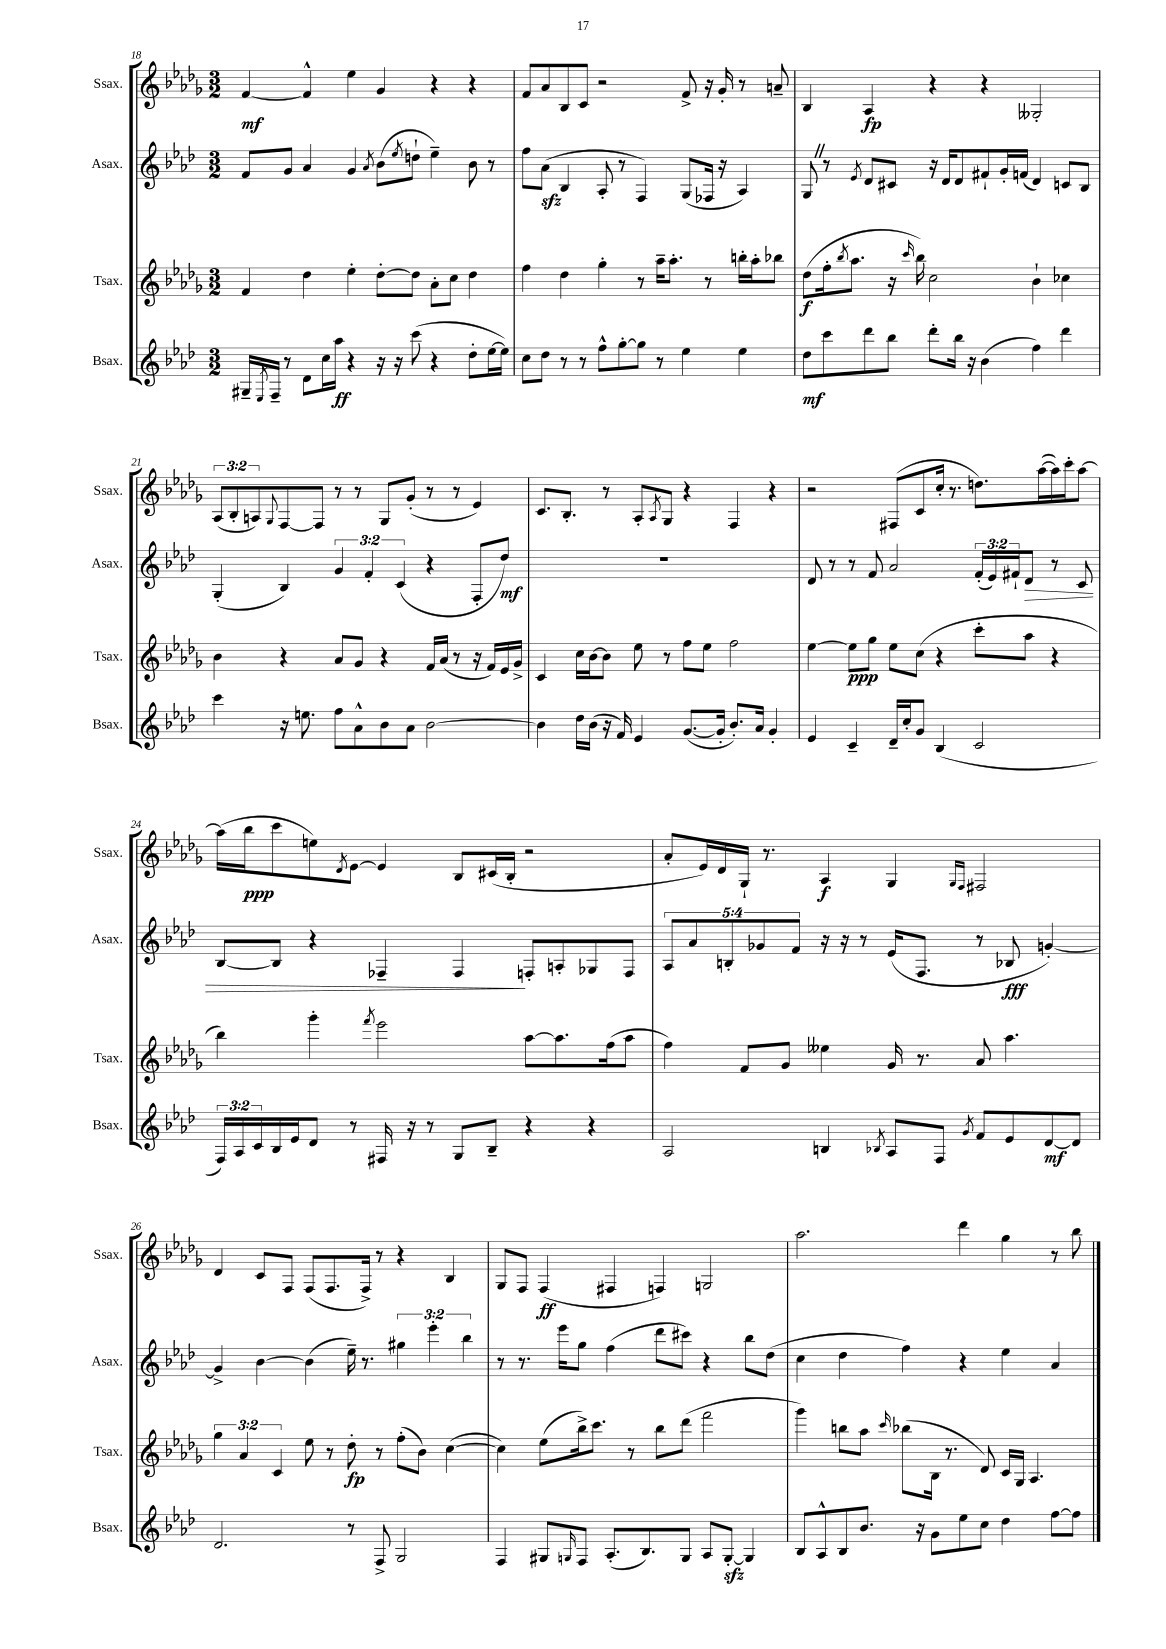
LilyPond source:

<<
\new StaffGroup <<
\new Staff = "s0" \with { instrumentName = "Ssax." shortInstrumentName = "Ssax." } {
    \clef treble \key des \major \numericTimeSignature \time 3/2 \override Staff.TupletNumber.text = #tuplet-number::calc-fraction-text
    f'4~\mf f'4-^ ees''4 ges'4 r4 r4 |
    f'8 aes'8 bes8 c'8 r2 f'8-> r16 ges'16-. r8 a'8-- |
    bes4 aes4\fp r4 r4 geses2-. |
    \tuplet 3/2 { aes8( bes8-. a8) } \appoggiatura { ges8 } f8~ f8 r8 r8 ges8 ges'8-.( r8 r8 ees'4) |
    c'8. bes8.-. r8 aes8-. \acciaccatura { aes8 } ges8 r4 f4 r4 |
    r2 fis8( c'8 c''16-. r8. d''8.) aes''16~( aes''16) c'''16-. aes''8~ |
    aes''16( bes''16\ppp c'''8 e''8) \acciaccatura { des'8 } ees'8~ ees'4 bes8 cis'16( bes16-. r2 |
    aes'8-. ees'16) des'16 ges16-! r8. aes4\f ges4 \grace { ges16 f16 } fis2 |
    des'4 c'8 f8 f8( f8. f16->) r8 r4 bes4 |
    ges8 f8 f4\ff( fis4 f4) g2 |
    aes''2. des'''4 ges''4 r8 bes''8 \bar "|." |
}
\new Staff = "s1" \with { instrumentName = "Asax." shortInstrumentName = "Asax." } {
    \clef treble \key aes \major \numericTimeSignature \time 3/2 \override Staff.TupletNumber.text = #tuplet-number::calc-fraction-text
    f'8 g'8 aes'4 g'4 \acciaccatura { aes'8 } bes'8( \acciaccatura { ees''8 } d''8-! ees''4--) bes'8 r8 |
    f''8 aes'8\sfz( bes4 aes8-. r8 f4) g8( fes16 r16 aes4) |
    g8 \once \override BreathingSign.text = \markup { \musicglyph "scripts.caesura.straight" } \breathe r8 \acciaccatura { ees'8 } des'8 cis'8 r16 des'16 des'8 fis'8-! g'16-. f'16( des'4) c'8 bes8 |
    g4-.( bes4) \tuplet 3/2 { g'4 f'4-. c'4( } r4 f8-. des''8\mf) |
    R1. |
    des'8 r8 r8 f'8 aes'2 \tuplet 3/2 { f'16-.( ees'16) fis'16-! } des'8\> r8 c'8 |
    bes8~ bes8 r4 fes4-- fes4\! f8-. a8-. ges8 f8 |
    \tuplet 5/4 { aes8 aes'8 b8-. ges'8 f'8 } r16 r16 r8 ees'16( f8. r8 bes8\fff g'4~-.) |
    g'4-> bes'4~ bes'4( ees''16--) r8. \tuplet 3/2 { gis''4 ees'''4-. bes''4 } |
    r8 r8. ees'''16 g''8 f''4( des'''8 cis'''8) r4 bes''8 des''8( |
    c''4 des''4 f''4) r4 ees''4 aes'4 \bar "|." |
}
\new Staff = "s2" \with { instrumentName = "Tsax." shortInstrumentName = "Tsax." } {
    \clef treble \key des \major \numericTimeSignature \time 3/2 \override Staff.TupletNumber.text = #tuplet-number::calc-fraction-text
    f'4 des''4 ees''4-. des''8~-. des''8 aes'8-. c''8 des''4 |
    f''4 des''4 ges''4-. r8 aes''16-- aes''8.-. r8 b''16-. aes''16-. bes''8 |
    des''8\f( f''16-. \acciaccatura { bes''8 } aes''8. r16 \grace { c'''16 } bes''16) c''2 bes'4-! ces''4 |
    bes'4 r4 aes'8 ges'8 r4 f'16 aes'16( r8 r16 f'16) ees'16 ges'16-> |
    c'4 c''16 bes'16~ bes'8 ees''8 r8 f''8 ees''8 f''2 |
    ees''4~ ees''8\ppp ges''8 ees''8 c''8( r4 c'''8-. aes''8 r4 |
    bes''4) ges'''4-. \acciaccatura { f'''8 } ees'''2 aes''8~ aes''8. f''16( aes''8 |
    f''4) f'8 ges'8 eeses''4 ges'16 r8. aes'8 aes''4. |
    \tuplet 3/2 { ges''4 aes'4 c'4 } ees''8 r8 des''8-.\fp r8 f''8-.( bes'8) c''4~( |
    c''4) ees''8( bes''16->) c'''8. r8 bes''8 des'''8( f'''2 |
    ges'''4) b''8 aes''8 \grace { c'''16 } bes''8( bes16 r8. des'8) c'16 ges16 aes4. \bar "|." |
}
\new Staff = "s3" \with { instrumentName = "Bsax." shortInstrumentName = "Bsax." } {
    \clef treble \key aes \major \numericTimeSignature \time 3/2 \override Staff.TupletNumber.text = #tuplet-number::calc-fraction-text
    gis16-- \acciaccatura { ees8 } f16-- r8 des'8 c''16 aes''16\ff r4 r16 r16 c'''8( r4 des''8-. ees''16~ ees''16) |
    c''8 des''8 r8 r8 f''8-^ g''8~-. g''8 r8 ees''4 ees''4 |
    des''8\mf c'''8 des'''8 bes''8 des'''8-. bes''16 r16 bes'4( f''4) des'''4 |
    c'''4 r16 e''8. f''8 aes'8-^ bes'8 aes'8 bes'2~ |
    bes'4 des''16 bes'16( r16 f'16) ees'4 g'8.~( g'16-. bes'8.-.) aes'16 g'4-. |
    ees'4 c'4-- des'16-- c''16-. g'8 bes4( c'2 |
    \tuplet 3/2 { f16) aes16 c'16 } bes16 ees'16 des'8 r8 fis16 r16 r8 g8 bes8-- r4 r4 |
    aes2 b4 \acciaccatura { bes8 } aes8 f8 \acciaccatura { g'8 } f'8 ees'8 des'8~\mf des'8 |
    des'2. r8 f8-> g2 |
    f4 gis8 \grace { g16 } f8 aes8.-.( bes8.) g8 aes8 g8~-.\sfz g4 |
    bes8 aes8-^ bes8 bes'8. r16 g'8 ees''8 c''8 des''4 f''8~ f''8 \bar "|." |
}
>>
>>
\layout { \context { \Score currentBarNumber = #18 } }
